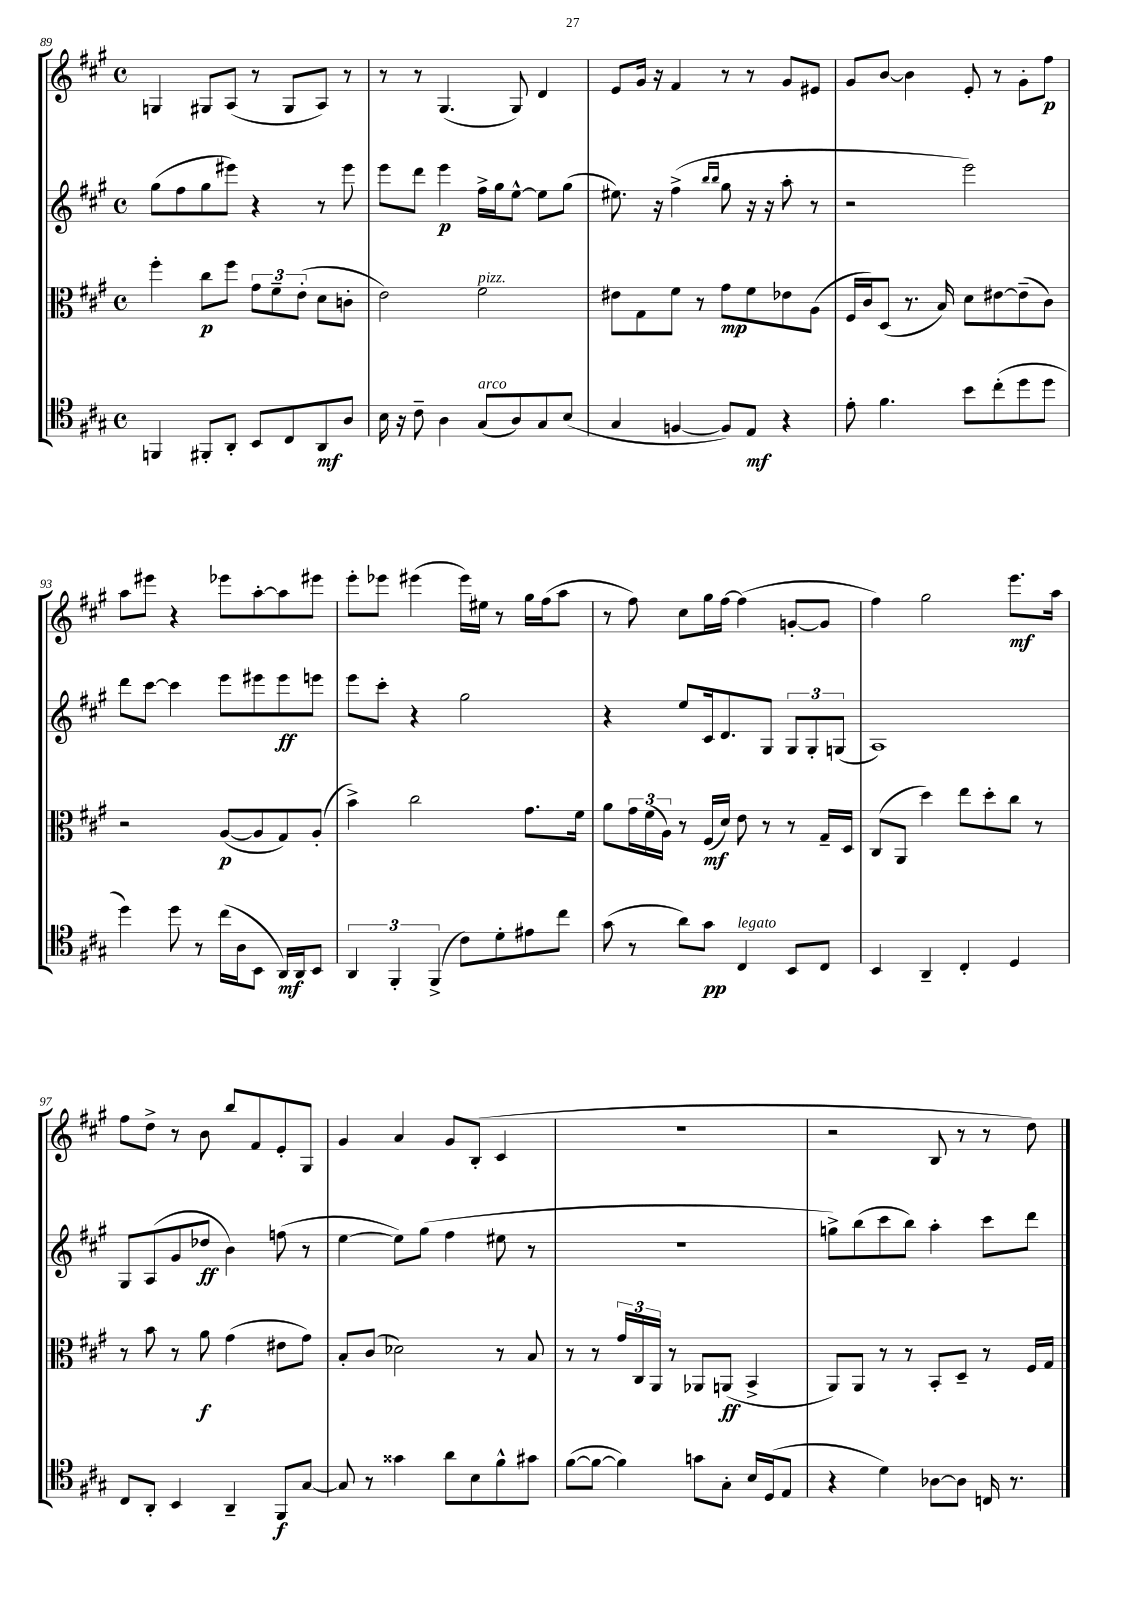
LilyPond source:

<<
\new StaffGroup <<
\new Staff = "s0" {
    \clef treble \key a \major \defaultTimeSignature \time 4/4
    g4 gis8 a8( r8 gis8 a8) r8 |
    r8 r8 gis4.( gis8) d'4 |
    e'8 gis'16 r16 fis'4 r8 r8 gis'8 eis'8 |
    gis'8 b'8~ b'4 e'8-. r8 gis'8-. fis''8\p |
    a''8 eis'''8 r4 ees'''8 a''8~-. a''8 eis'''8 |
    e'''8-. ees'''8 eis'''4( eis'''16) eis''16 r8 gis''16 fis''16( a''8 |
    r8 fis''8) cis''8 gis''16 fis''16~ fis''4( g'8~-. g'8 |
    fis''4) gis''2 e'''8.\mf a''16 |
    fis''8 d''8-> r8 b'8 b''8 fis'8 e'8-. gis8 |
    gis'4 a'4 gis'8 b8-.( cis'4 |
    R1 |
    r2 b8 r8 r8 d''8) \bar "|." |
}
\new Staff = "s1" {
    \clef treble \key a \major \defaultTimeSignature \time 4/4
    gis''8( fis''8 gis''8 eis'''8) r4 r8 eis'''8 |
    e'''8 d'''8 e'''4\p fis''16-> gis''16 e''8~-^ e''8 gis''8( |
    eis''8.) r16 fis''4->( \grace { b''16 b''16 } gis''8 r16 r16 a''8-. r8 |
    r2 e'''2) |
    d'''8 cis'''8~ cis'''4 e'''8 eis'''8 eis'''8\ff e'''8 |
    e'''8 cis'''8-. r4 gis''2 |
    r4 e''8 cis'16 d'8. gis8 \tuplet 3/2 { gis8 gis8-. g8( } |
    a1) |
    gis8 a8( gis'8 des''8\ff b'4) f''8( r8 |
    e''4~ e''8) gis''8( fis''4 eis''8 r8 |
    R1 |
    g''8->) b''8( cis'''8 b''8) a''4-. cis'''8 d'''8 \bar "|." |
}
\new Staff = "s2" {
    \clef alto \key a \major \defaultTimeSignature \time 4/4
    fis''4-. cis''8\p fis''8 \tuplet 3/2 { gis'8 fis'8-- e'8-.( } d'8 c'8-. |
    e'2) fis'2^\markup { \italic "pizz." } |
    eis'8 gis8 fis'8 r8 gis'8\mp fis'8 ees'8 a8( |
    fis16 cis'16) d8( r8. b16) d'8 eis'8~ eis'8--( cis'8) |
    r2 a8~\p( a8 gis8) a8-.( |
    b'4->) cis''2 gis'8. fis'16 |
    a'8 \tuplet 3/2 { gis'16 fis'16( a16) } r8 fis16\mf( d'16) e'8 r8 r8 gis16-- d16 |
    cis8( a,8 d''4) e''8 d''8-. cis''8 r8 |
    r8 b'8 r8 a'8\f gis'4( eis'8 gis'8) |
    b8-. cis'8( des'2) r8 b8 |
    r8 r8 \tuplet 3/2 { gis'16 cis16 a,16 } r8 aes,8 a,8\ff( b,4-> |
    a,8) a,8 r8 r8 b,8-. d8-- r8 fis16 gis16 \bar "|." |
}
\new Staff = "s3" {
    \clef tenor \key a \major \defaultTimeSignature \time 4/4
    f,4 fis,8-. a,8-. b,8 cis8 a,8\mf a8 |
    b16 r16 cis'8-- a4 gis8^\markup { \italic "arco" }( a8) gis8 b8( |
    gis4 f4~ f8) e8\mf r4 |
    e'8-. fis'4. b'8 cis''8-.( d''8 d''8 |
    d''4) d''8 r8 cis''16( a16 b,8 a,16\mf) a,16 b,8 |
    \tuplet 3/2 { a,4 fis,4-. fis,4->( } cis'8) d'8-. eis'8 cis''8 |
    gis'8( r8 a'8) gis'8\pp cis4^\markup { \italic "legato" } b,8 cis8 |
    b,4 a,4-- cis4-. d4 |
    cis8 a,8-. b,4 a,4-- fis,8\f gis8~ |
    gis8 r8 gisis'4 a'8 b8 fis'8-^ gis'8 |
    fis'8~( fis'8~ fis'4) g'8 gis8-. b16 d16( e8 |
    r4 d'4) aes8~ aes8 c16 r8. \bar "|." |
}
>>
>>
\layout { \context { \Score currentBarNumber = #89 } }
